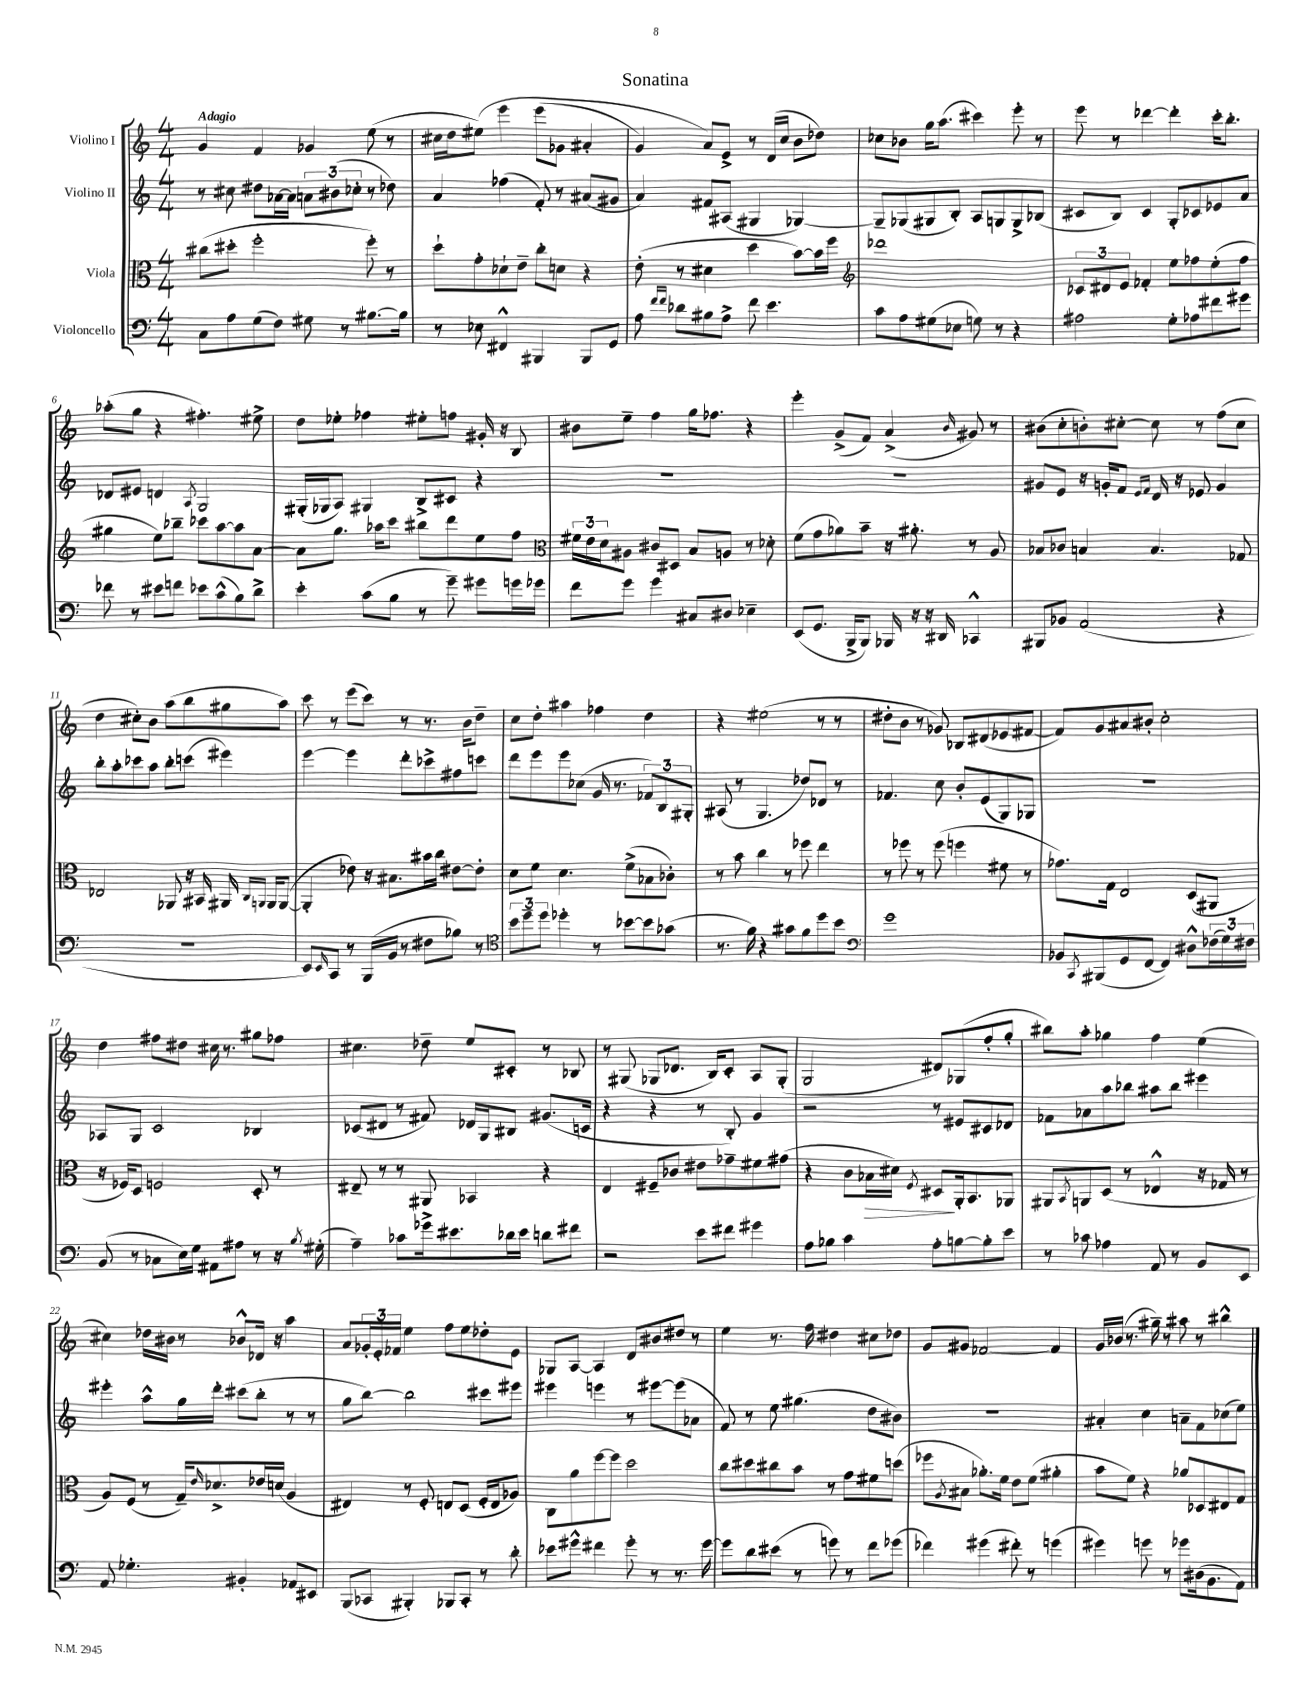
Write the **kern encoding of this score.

**kern	**kern	**dynam	**kern	**kern
*part4	*part3	*part3	*part2	*part1
*staff4	*staff3	*staff3	*staff2	*staff1
*I"Violoncello	*I"Viola	*	*I"Violino II	*I"Violino I
*clefF4	*clefC3	*	*clefG2	*clefG2
*k[]	*k[]	*	*k[]	*k[]
*M4/4	*M4/4	*	*M4/4	*M4/4
=1	=1	=1	=1	=1
!	!	!	!	!LO:TX:a:B:t=Adagio
8C\L	(8cc#X\L	.	8r	4g/
8A\	8dd#X'\J	.	8cc#X\	.
(8G\	2ff'\	.	8dd#X\L	4f/
8F\J)	.	.	[16a-X\L	.
.	.	.	16a-\JJ]	.
8G#X\	.	.	12an\L	4g-X/
.	.	.	(12b#X\	.
8r	.	.	.	.
.	.	.	12cc-X'\J	.
[8.B#X\L	8ff'\)	.	8r	(8ee\
.	8r	.	8dd-X\)	8r
16B#\Jk]	.	.	.	.
=2	=2	=2	=2	=2
8r	8dd`\L	.	4a/	16cc#X\LL
.	.	.	.	16dd\J
8E-X\	8g'\	.	.	(8ee#X\J)
4FF#X^^/	8d-X`\	.	(4ff-X\	4eee\
.	8e~\J	.	.	.
4BBB#X/	8cc'\L	.	8f'/)	(8eee\L
.	8dn\J	.	8r	8g-X\J
8BBB#/L	4r	.	(8a#X/L	4a#X'/
8GG/J	.	.	8g#X/J	.
=3	=3	=3	=3	=3
8A\	(8e'\	.	4a/)	4g/)
16qqf/LL	.	.	.	.
16qqf/JJ	.	.	.	.
8d-X\L	8r	.	.	.
8B#X\	4d#X\	.	8f#X/L	8a/L)
8A^\J	.	.	(8A#X/J	8e^/J
8f\	4dd\	.	4G#X/	8r
4.e\	.	.	.	(16d/LL
.	.	.	.	16cc/JJ
.	[8b\L)	.	[4G-X/)	8b\L
.	16b\L]	.	.	8dd-X\J)
.	16ff\JJ	.	.	.
=4	=4	=4	=4	=4
*	*clefG2	*	*	*
8c\L	1ddd-X	.	8G-~/L]	8cc-X\L
8A\	.	.	(8G-X/	8b-X\J
(8G#X\	.	.	8G#X/	16gg\KL
.	.	.	.	(8.aa\J
8E-X\J	.	.	8B'/J)	.
8Gn\)	.	.	8A/L	4ccc#X\)
8r	.	.	8Gn/	.
4r	.	.	8G^/	8eee'\
.	.	.	(8B-X/J	8r
=5	=5	=5	=5	=5
2A#X\	12c-X/L	.	8c#X/L	8eee\
.	12d#X/	.	.	.
.	.	.	8B/J)	8r
.	12e/J	.	.	.
.	4f-X'/	.	4c#/	[4ddd-X\
8G'\L	8ee\L	.	8G'/L	4ddd-'\]
8A-X\	8ff-X\	.	8c-X/	.
8f#X\	(8ee'\	.	8e-X/	16ccc'\KL
.	.	.	.	8.bb'\J
8g#X\J	8ff-\J	.	8a/J	.
!!LO:LB:g=z
=6	=6	=6	=6	=6
8f-X\	4gg#X\	.	8d-X/L	(8aa-X'\L
8r	.	.	8e#X/J	8gg\J
8e#X\L	8ee\L)	.	4dn/	4r
8fn\J	8bb-X~\J	.	.	.
.	.	.	8qA/	.
8e-X\L	8ccc-X\L	.	2G/	4.ff#X'\)
(8c^^\	[8aa\	.	.	.
8B\)	8aa\]	.	.	.
8d^\J	[8a\J	.	.	8ee#X^\
=7	=7	=7	=7	=7
4e'\	8a\L]	.	(16G#X'/LL	8dd\L
.	.	.	16G-X/J	.
.	8.gg\J	.	8A/J)	8ee-X'\J
(8c\L	.	.	4G#X/	4ff-X\
.	16aa-X\KL	.	.	.
8B\J	8ccc\J	.	.	.
8r	8bb#X\L	.	8B^/L	8ee#X'\L
8g~\)	8ddd\	.	8c#X/J	8ffn\J
8g#X\L	8ee\	.	4r	16g#X'/
.	.	.	.	16r
16gn\L	8ff\J	.	.	8B/
16g-X\JJ	.	.	.	.
=8	=8	=8	=8	=8
*	*clefC3	*	*	*
8f\L	24f#X\LL	.	1r	8b#X\L
.	24e\	.	.	.
.	24d\J	.	.	.
8g\J	8A#X\J	.	.	8ee~\J
4g\	8c#X/L	.	.	4ff\
.	8D#X/J	.	.	.
8C#X/L	8B/L	.	.	16gg\KL
.	.	.	.	8.ff-X\J
8D#X/J	8An/J	.	.	.
4E-X~\	8r	.	.	4r
.	8d-X'\	.	.	.
=9	=9	=9	=9	=9
(8EE/L	(8f\L	.	1r	4eee'\
8.GG/J	8g\	.	.	.
.	8a-X\)	.	.	(8g^/L
16BBB^/KL	.	.	.	.
8BBB/J)	8b~\J	.	.	8f/J)
16BBB-X/	16r	.	.	(4a^/
16r	8.a#X'\	.	.	.
16r	.	.	.	.
16DD#X/	.	.	.	.
.	.	.	.	16qqb/
4CC-X^^/	8r	.	.	8g#X/)
.	8A/	.	.	8r
=10	=10	=10	=10	=10
8BBB#X/L	8B-X/L	.	8g#X/L	(8b#X\L
8BB-X/J	8c-X/J	.	8e/J	8cc'\
(2AA/	4Bn/	.	16r	8bn'\)
.	.	.	16gn'/KL	.
.	.	.	8f/J	[8cc#X'\J
.	.	.	16qqe/LL	.
.	.	.	16qqf/JJ	.
.	4.B/	.	16d/	8cc#\]
.	.	.	16r	.
.	.	.	8e-X/	8r
4r	.	.	4g/	(8ff\L
.	8G-X/	.	.	8cc#\J
!!LO:LB:g=z
=11	=11	=11	=11	=11
1r	2E-X/	.	8bb'\L	4dd\
.	.	.	8aa'\	.
.	.	.	8ccc-X\	8cc#X'\L)
.	.	.	8aa\J	8b\J
.	8AA-X/	.	8bb'\L	(8aa\L
.	16r	.	(8cccn\J	8bb\
.	16BB#X/	.	.	.
.	16AA#X/	.	4eee#X\)	8gg#X\
.	16qqC/LL	.	.	.
.	16qqAAn/JJ	.	.	.
.	16AA/KL	.	.	.
.	([8AA/J	.	.	8aa\J)
=12	=12	=12	=12	=12
8EE/L)	4AA'/]	.	[4eee\	8ccc\
16qqEE/	.	.	.	.
8CC/J	.	.	.	8r
8r	8e-X\)	.	4eee\]	(8eee\L
(16BBB/LL	16r	.	.	8ccc\J)
16BB/JJ	8.B#X\L	.	.	.
8r	.	.	8ddd'\L	8r
8F#X\L	16b#X\L	.	8ccc-X^\	8.r
.	16cc\JJ	.	.	.
8B-X\J)	[8e#X\L	.	8ff#X\	.
.	.	.	.	16b\KL
8r	8e#'\J]	.	8cccn\J	8dd~\J
=13	=13	=13	=13	=13
*clefC4	*	*	*	*
12b\L	8d\L	.	8ddd\L	8cc\L
12dd~\	.	.	.	.
.	8f\J	.	8eee\	8dd'\J
12dd\J	.	.	.	.
4dd-X'\	4.d\	.	8eee\	4aa#X\
.	.	.	(8cc-X\J	.
8r	.	.	16g/	4ff-X\
.	.	.	8.r	.
[8b-X\L	(8f^\L	.	.	.
8b-\]	8B-X\	.	12f-X/L)	4dd\
.	.	.	12B/	.
(8g-X\J	8c-X'\J)	.	.	.
.	.	.	12G#X'/J	.
=14	=14	=14	=14	=14
8.r	8r	.	(8A#X/	4r
.	8b\	.	8r	.
16f\)	.	.	.	.
4r	4cc\	.	4.G/	(2ee#X\
8g#X\L	8r	.	.	.
8f\	8ff-X\	.	8dd-X/L)	.
8dd\	4ee\	.	8d-X/J	8r
8b\J	.	.	8r	8r
=15	=15	=15	=15	=15
*clefF4	*	*	*	*
1g	8r	.	4.f-X/	8dd#X'\L
.	8ff-X\	.	.	8b\J
.	8r	.	.	8r
.	(8ff-\	.	8cc\	8g-X/)
.	4ffn\	.	8b'/L	8B-X/L
.	.	.	(8e/	(8d#X/
.	8f#X\	.	8G/)	8e-X/
.	8r	.	8G-X/J	[8f#X/J
=16	=16	=16	=16	=16
8BB-X/L	8.g-X\L)	.	1r	8f#/L])
8qCC/	.	.	.	.
(8BBB#X/	.	.	.	8g/
.	16G\Jk	.	.	.
8GG/	2E/	.	.	8a#X/
[8FF/J	.	.	.	8b#X'/J
4FF/])	.	.	.	2cc'\
8D#X^^\L	(8D/L	.	.	.
(24F-X\L	8AA#X/J	.	.	.
24G\)	.	.	.	.
24F#X\JJ	.	.	.	.
!!LO:LB:g=z
=17	=17	=17	=17	=17
(8BB/	16r	.	8A-X/L	4dd\
.	16F-X/KL)	.	.	.
8r	8D/J	.	8G/J	.
8C-X\L	2Fn/	.	2c/	8ff#X\L
16E\L)	.	.	.	8dd#X\J
16G\JJ	.	.	.	.
8AA#X\L	.	.	.	16cc#X\
.	.	.	.	8.r
8A#X\J	.	.	.	.
8r	8D'/	.	4B-X/	8gg#X\L
16r	8r	.	.	8ff-X\J
8qB/	.	.	.	.
(16G#X'\	.	.	.	.
=18	=18	=18	=18	=18
4A~\)	8E#X~/	.	(8c-X/L	4.cc#X\
.	8r	.	8d#X/J	.
8c-X\L	8r	.	8r	.
16g-X^\k	8AA#X/	.	8f#X/)	8dd-X~\
8.e#X\	.	.	.	.
.	4BB-X/	.	16d-X/LL	8ee/L
.	.	.	16G/J	.
16d-X\L	.	.	8B#X/J	8c#X'/J
16e#\JJ	.	.	.	.
8dn\L	4r	.	(8.g#X/L	8r
8f#X\J	.	.	.	8B-X/
.	.	.	16cn/Jk	.
=19	=19	=19	=19	=19
2r	4E/	.	4r	8r
.	.	.	.	(8G#X/
.	8F#X~/L	.	4r	8G-X/L
.	8c-X/J	.	.	8.d-X/J
8e\L	8e#X\L	.	8r	.
.	.	.	.	16B/KL)
8f#X\J	8g-X~\	.	8B'/)	8c'/J
4g#X\	8f#X\	.	4g/	8A/L
.	(8g#X\J	.	.	(8G-'/J
=20	=20	=20	=20	=20
8A\L	4r	.	2r	2G/
8B-X\J	.	.	.	.
4c\	8c\L	.	.	.
!	!	!LO:HP:b	!	!
.	16B-X\L	>	.	.
.	16d#X\JJ)	.	.	.
.	8qF/	.	.	.
8A'\L	8D#X/L	.	8r	8d#X/L)
[8Bn\	16AA'/k	]	8e#X/L	(8G-X/
.	8.BB/	.	.	.
8B'\]	.	.	8c#X/	8ff'/
8e\J	8AA-X/J	.	8d-X/J	8gg'/J
=21	=21	=21	=21	=21
8r	8AA#X/L	.	8f-X\L	8bb#X\L)
.	8qBB/	.	.	.
8c-X\	8AAn/	.	8a-X\	8aa'\J
4A-X\	(8D/J	.	8aa\	4gg-X\
.	8r	.	8bb-X\J	.
8AA/	4E-X^^/	.	8aa#X\L	4ff\
8r	.	.	8bb-\J	.
8BB/L	16r	.	4eee#X\	(4ee\
.	16G-X/	.	.	.
8EE/J	8r	.	.	.
!!LO:LB:g=z
=22	=22	=22	=22	=22
8AA/	8A/L)	.	4eee#X'\	4cc#X\)
4.G-X'\	(8F/J	.	.	.
.	8r	.	8aa^^\L	16dd-X\LL
.	.	.	.	16b#X\JJ
.	16G~/KL)	.	16gg\L	8r
.	16qqe/	.	.	.
.	8.d-X^/	.	16ddd'\JJ	.
4BB#X'/	.	.	(8ccc#X\L	8b-X^^/L
.	16e-X/L	.	8bb'\J	16d-X/Jk
.	(16dn/JJ	.	.	16r
8AA-X/L	4A/	.	8r	4aa\
8EE#X/J	.	.	8r	.
=23	=23	=23	=23	=23
(8BBB/L	4E#X/)	.	8gg\L	8a/L
8CC-X/J	.	.	[8bb\J)	24g-X'/L
.	.	.	.	24e'/
.	.	.	.	24f-X/JJ
4BBB#X'/)	8r	.	2bb\]	4ee\
.	8F'/	.	.	.
8BBB-X/L	8En/L	.	.	8ff\L
8CC-'/J	(8D/J	.	.	8ee\
8r	16F'/LL	.	8ccc#X\L	8dd-X'\
.	16E/J	.	.	.
8d'\	8A-X/J)	.	8eee#X\J	8e\J
=24	=24	=24	=24	=24
8e-X\L	8C\L	.	4eee#X\	8G-X/L
8g#X^^\J	8a\	.	.	[8A/J
4f#X\	[8ff\	.	4eeen\	4A/]
.	8ff\J]	.	.	.
8g#'\	2dd\	.	8r	8d/L
8r	.	.	[8eee#X\L	8b#X/
8.r	.	.	(8eee#\]	8dd#X/J
.	.	.	8a-X\J	8r
[16g#\	.	.	.	.
=25	=25	=25	=25	=25
8g#\L]	8cc\L	.	8f/)	4ee\
8d\	8dd#X\	.	8r	.
(8e#X\J	8cc#X\	.	8ee\	8.r
8r	8b\J	.	(4.gg#X\	.
.	.	.	.	16ff\
8gn\)	8r	.	.	4dd#X\
8r	8g\L	.	.	.
8f\L	8f#X\	.	8dd\L	8cc#X\L
(8g-X\J	(8ddn\J	.	8b#X\J)	8dd-X\J
=26	=26	=26	=26	=26
4f-X\)	8ff-X\L	.	1r	8g/L
.	8qA/	.	.	.
.	8B#X\J	.	.	8g#X/J
(4g#X\	8.a-X'\L)	.	.	[2f-X/
.	16f\Jk	.	.	.
8f#X'\)	8e\L	.	.	.
8r	(8f\J	.	.	.
(4gn\	4a#X'\	.	.	4f-/]
=27	=27	=27	=27	=27
4g#X\)	8b\L	.	4a#X'/	16g/LL
.	.	.	.	(16b-X/JJ
.	8f\J)	.	.	8.r
8gn\	4r	.	4cc\	.
.	.	.	.	16gg#X~\)
8r	.	.	.	8r
8g-X\L	8a-X/L	.	8an~\L	8aa#X\
(16D#X\k	8D-X/	.	8f\	8r
8.BB\	.	.	.	.
.	8E#X/	.	(8cc-X\	4bb#X^^\
8AA\J)	8G/J	.	8ee\J)	.
==	==	==	==	==
*-	*-	*-	*-	*-
